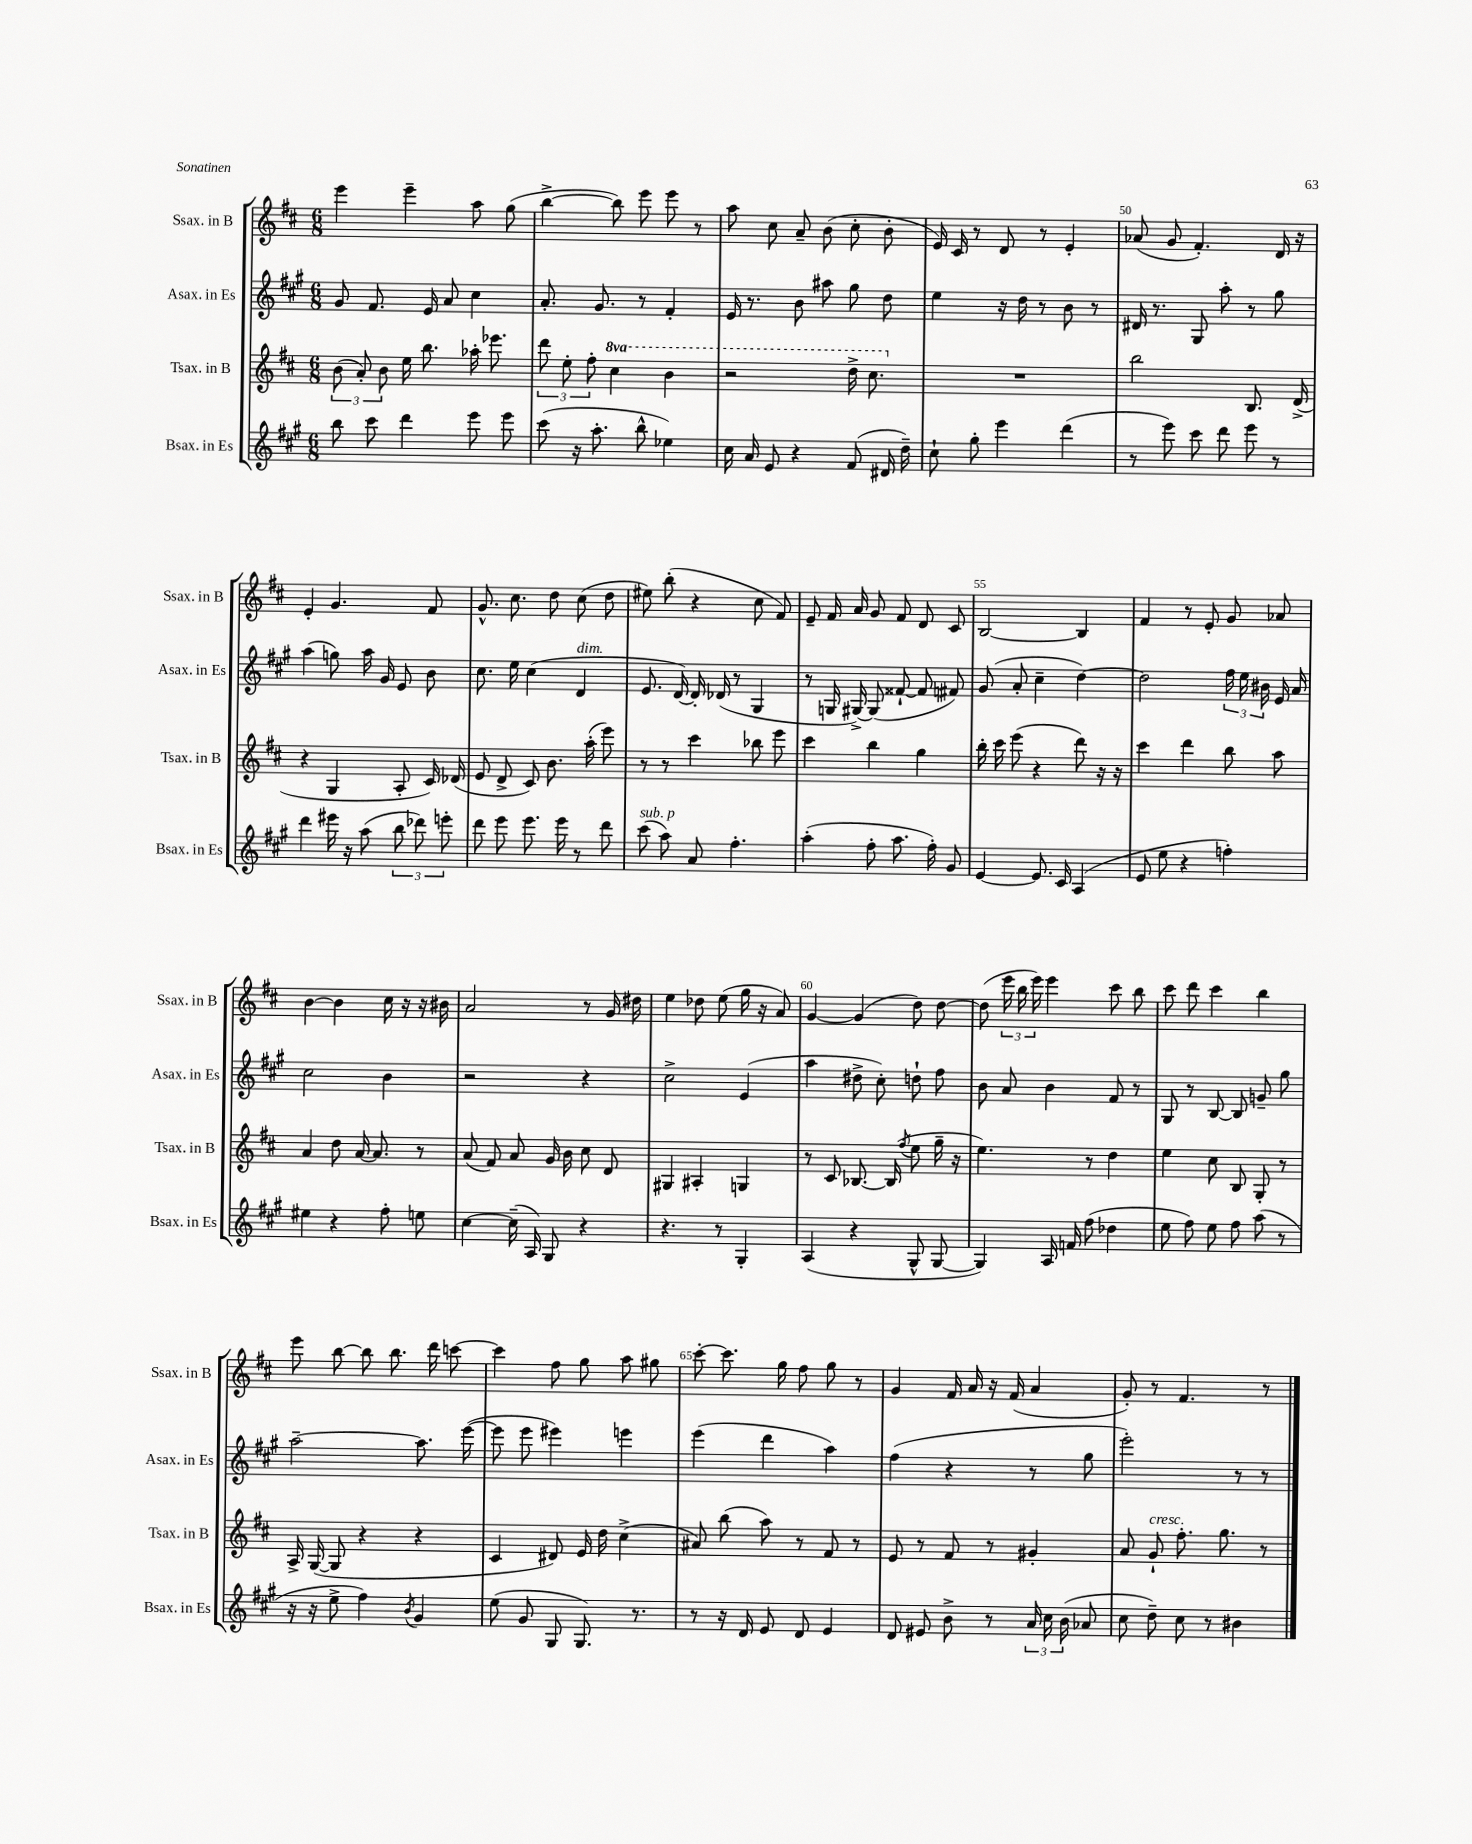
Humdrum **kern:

**kern	**kern	**kern	**kern
*part4	*part3	*part2	*part1
*staff4	*staff3	*staff2	*staff1
*I"Bsax. in Es	*I"Tsax. in B	*I"Asax. in Es	*I"Ssax. in B
*I'Bsax. in Es	*I'Tsax. in B	*I'Asax. in Es	*I'Ssax. in B
*clefG2	*clefG2	*clefG2	*clefG2
*k[f#c#g#]	*k[f#c#]	*k[f#c#g#]	*k[f#c#]
*M6/8	*M6/8	*M6/8	*M6/8
=46	=46	=46	=46
8bb\	(12b\	8g#/	4eee\
.	12a'/)	.	.
8ccc#\	.	8.f#/	.
.	12b\	.	.
4ddd\	16ee\	.	4eee~\
.	8.bb\	16e/	.
.	.	8a/	.
8eee\	16aa-X'\	4cc#\	8aa\
.	8.eee-X\	.	.
8eee\	.	.	(8gg\
=47	=47	=47	=47
(8ccc#\	12ddd\	8.a'/	[4bb^\
.	12ee'\	.	.
16r	.	.	.
.	12ff#'\	.	.
8.aa'\	.	8.g#/	.
*	*8va	*	*
.	4ccc#\	.	8bb\])
8bb^^\	.	8r	8eee\
4ee-X\)	4bb\	4f#'/	8eee\
.	.	.	8r
=48	=48	=48	=48
16cc#\	2r	16e/	8aa\
16a/	.	8.r	.
8e/	.	.	8cc#\
4r	.	8b\	8a~/
.	.	8aa#X\	(8b\
(8f#/	16ddd^\	8gg#\	8cc#'\
.	8.ccc#\	.	.
16d#X/	.	8dd\	8b'\
16dd~\)	.	.	.
=49	=49	=49	=49
*	*X8va	*	*
8cc#`\	2.r	4ee\	16e/)
.	.	.	16c#/
8gg#'\	.	.	8r
4eee\	.	16r	8d/
.	.	16dd\	.
.	.	8r	8r
(4ddd\	.	8b\	4e'/
.	.	8r	.
=50	=50	=50	=50
8r	2bb\	16d#X/	(8a-X/
.	.	8.r	.
8eee\)	.	.	8g/
8ccc#\	.	8G#/	4.f#'/)
8ddd\	.	8aa'\	.
8eee\	8.B/	8r	.
8r	.	8gg#\	16d/
.	(16d^/	.	16r
!!LO:LB:g=z
=51	=51	=51	=51
4ddd\	4r	(4aa\	4e'/
16eee#X\	4G/	8ggn\)	4.g/
16r	.	.	.
(8aa\	.	16aa\	.
.	.	16g#/	.
12bb\	8A'/	8e/	.
12ddd-X\)	.	.	.
.	16c#/)	8b\	8f#/
12eeen'\	.	.	.
.	(16d-X/	.	.
=52	=52	=52	=52
8ddd\	8e/	8.cc#\	8.g^^/
8eee\	8d^/	.	.
.	.	16ee\	8.cc#\
8.eee\	8c#/)	(4cc#\	.
.	8.b\	.	8dd\
16eee\	.	.	.
!	!	!LO:TX:a:i:t=dim.	!
8r	.	4d/	(8cc#\
.	(16aa'\	.	.
8ddd\	8eee\)	.	8dd\
=53	=53	=53	=53
!LO:TX:a:i:t=sub. p	!	!	!
(8ccc#\	8r	8.e/	8ee#X\)
8aa\)	8r	.	(8bb'\
.	.	[16d/)	.
8a/	4ccc#\	16d'/]	4r
.	.	(16d-X/	.
4.ff#'\	.	8r	.
.	8bb-X\	4G#/	8cc#\
.	8eee\	.	8f#/)
=54	=54	=54	=54
(4aa'\	4ccc#\	8r	8e~/
.	.	16Gn/	16f#/
.	.	[16G#X^/)	16a/
8ff#'\	4bb\	(8G#/]	8g/
8.aa\	.	[8f##X`/	8f#/
.	4gg\	8f##/]	8d/
16ff#'\)	.	.	.
8g#/	.	8f#X/)	8c#/
=55	=55	=55	=55
[4e/	16bb'\	(8g#/	[2B/
.	16ccc#\	.	.
.	(8eee\	8a'/	.
8.e/]	4r	4cc#~\	.
16c#/	.	.	.
(4A/	8ddd\)	[4dd\)	4B/]
.	16r	.	.
.	16r	.	.
=56	=56	=56	=56
8e/	4ccc#\	2dd\]	4f#/
8ee\	.	.	.
4r	4ddd\	.	8r
.	.	.	8e'/
4ffn'\)	8bb\	24ff#\	8g/
.	.	24ee\	.
.	.	24b#X\	.
.	8aa\	16e/	8a-X/
.	.	16a/	.
!!LO:LB:g=z
=57	=57	=57	=57
4ee#X\	4a/	2cc#\	[4b\
4r	8dd\	.	4b\]
.	[16a/	.	.
.	8.a/]	.	.
8ff#'\	.	4b\	16cc#\
.	.	.	16r
8een\	8r	.	16r
.	.	.	16b#X\
=58	=58	=58	=58
[4cc#\	(8a/	2r	2a/
.	8f#/)	.	.
(16cc#~\]	8a/	.	.
16A/)	.	.	.
8G#/	16g/	.	.
.	16b\	.	.
4r	8cc#\	4r	8r
.	8d/	.	16g/
.	.	.	16dd#X\
=59	=59	=59	=59
4.r	4G#X/	2cc#^\	4ee\
.	4A#X'/	.	8dd-X\
8r	.	.	(8ee\
4G#'/	4Gn/	(4e/	16gg\
.	.	.	16r
.	.	.	8a/)
=60	=60	=60	=60
(4A/	8r	4aa\	[4g/
.	8c#/	.	.
4r	[8.B-X/	8dd#X^\	(4g/]
.	.	8cc#'\)	.
.	(16B-/]	.	.
.	8qff#/	.	.
8G#^^/	8ee\	8ddn`\	8dd\)
[8G#/	16gg~\	8ff#\	[8dd\
.	16r	.	.
=61	=61	=61	=61
4G#/])	4.ee\)	8b\	(8dd\]
.	.	8a/	24eee\
.	.	.	24bb\
.	.	.	24eee\)
16A/	.	4b\	4eee\
16fn/	.	.	.
(8ff#\	8r	.	.
4dd-X\	4dd\	8f#/	8ccc#\
.	.	8r	8bb\
=62	=62	=62	=62
8ee\	4ee\	8G#/	8ccc#\
8ff#\)	.	8r	8ddd\
8ee\	8cc#\	[8B/	4ccc#\
8ff#\	8B/	8B/]	.
(8aa\	8G'/	8gn~/	4bb\
8r	8r	8gg#\	.
!!LO:LB:g=z
=63	=63	=63	=63
16r	16A^/	[2aa~\	8eee\
16r	([16G/	.	.
8ee^\	8G/]	.	[8bb\
4ff#\)	4r	.	8bb\]
.	.	.	8.bb\
8qb/	.	.	.
4g#/	4r	8.aa\]	.
.	.	.	16ddd\
.	.	.	[8cccn\
.	.	([16eee\	.
=64	=64	=64	=64
(8ee\	4c#/	8eee\]	4ccc\]
8g#/	.	8eee\	.
8G#/	8d#X/)	4eee#X\)	8ff#\
8.G#/)	16e/	.	8gg\
.	16dd\	.	.
.	(4cc#^\	4eeen\	8aa\
8.r	.	.	.
.	.	.	8gg#X\
=65	=65	=65	=65
8r	8a#X/)	(4eee\	[8ccc#'\
16r	(8bb\	.	8.ccc#\]
16d/	.	.	.
8e/	8aa\)	4ddd\	.
.	.	.	16gg\
8d/	8r	.	8ff#\
4e/	8f#/	4aa\)	8gg\
.	8r	.	8r
=66	=66	=66	=66
8d/	8e/	(4ff#\	4g/
8e#X/	8r	.	.
8b^\	8f#/	4r	16f#/
.	.	.	16a/
8r	8r	.	16r
.	.	.	(16f#/
24a/	4g#X'/	8r	4a/
24cc#\	.	.	.
(24b\	.	.	.
8a-X/	.	8gg#\	.
=67	=67	=67	=67
8cc#\	8a/	2eee'\)	8g'/)
!	!LO:TX:a:i:t=cresc.	!	!
8dd~\)	8g`/	.	8r
8cc#\	8.ff#'\	.	4.f#/
8r	.	.	.
.	8.gg\	.	.
4b#X\	.	8r	.
.	8r	8r	8r
==	==	==	==
*-	*-	*-	*-
